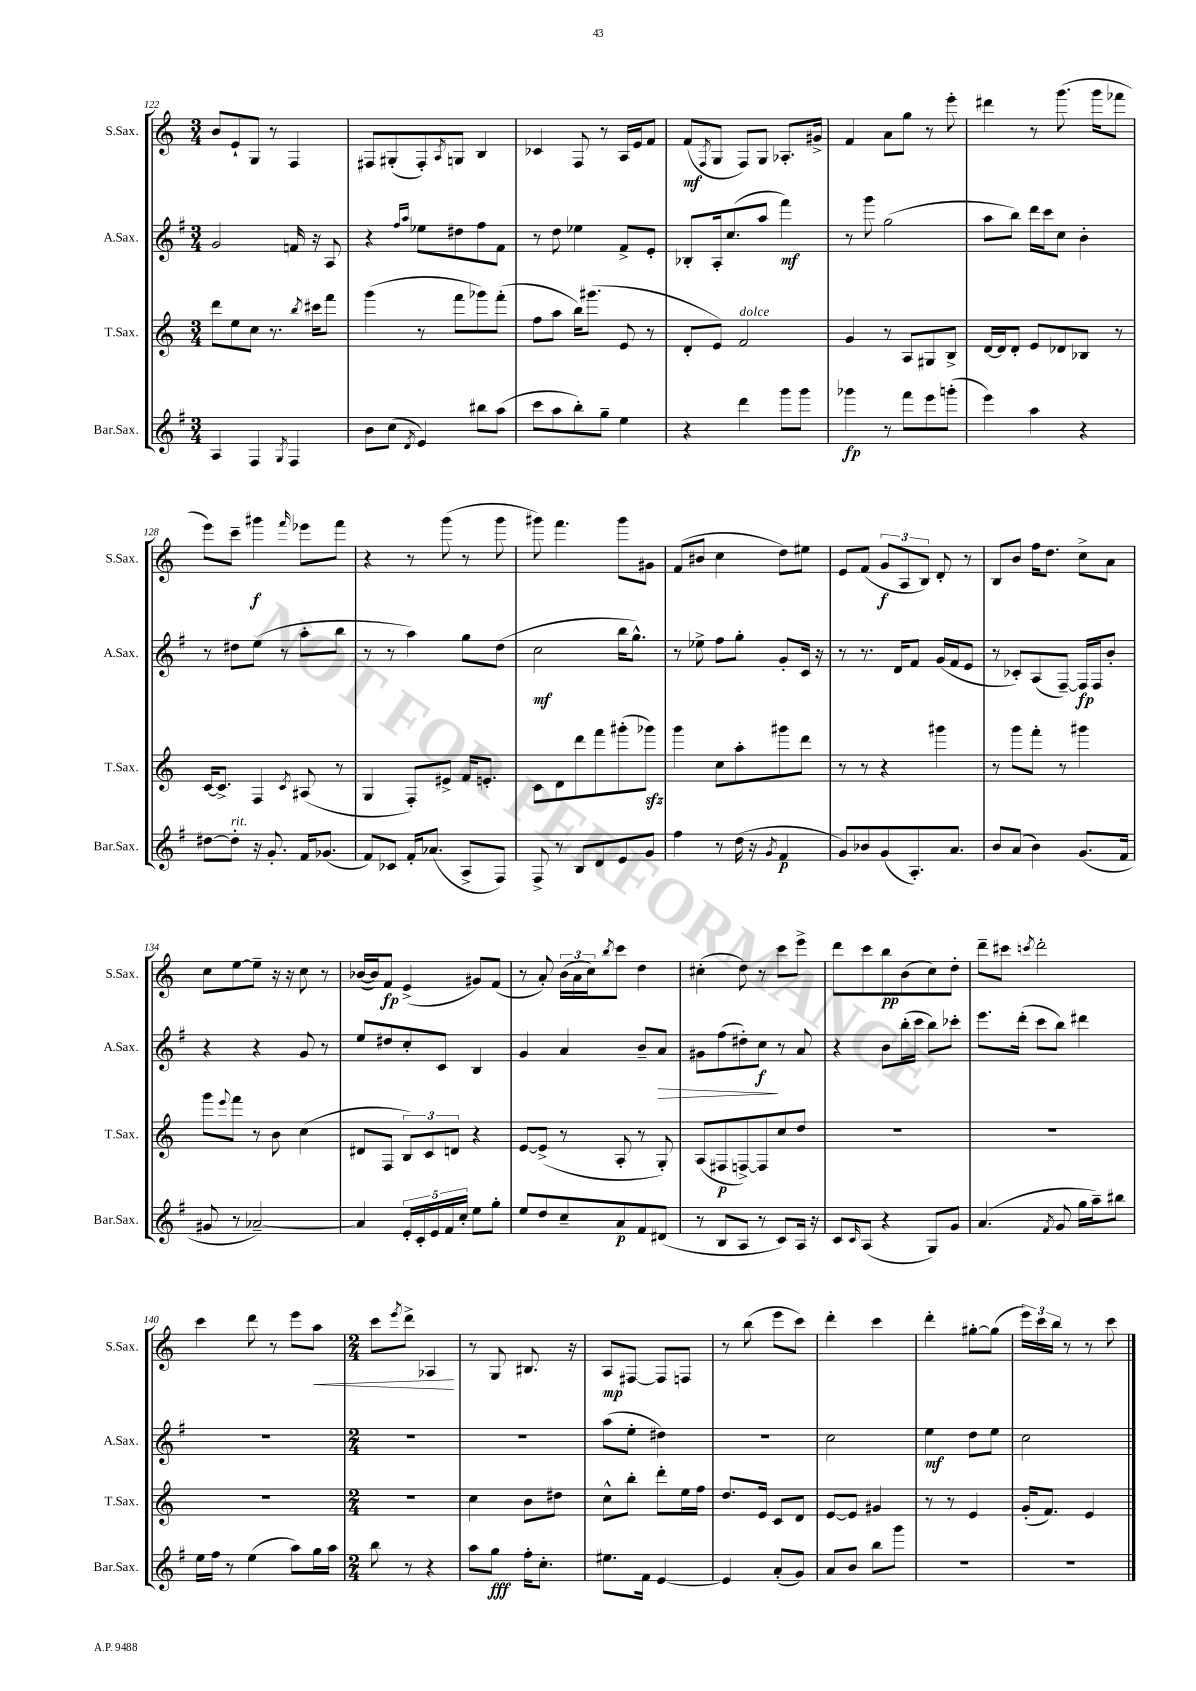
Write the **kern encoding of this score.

**kern	**dynam	**kern	**dynam	**kern	**dynam	**kern	**dynam
*part4	*part4	*part3	*part3	*part2	*part2	*part1	*part1
*staff4	*staff4	*staff3	*staff3	*staff2	*staff2	*staff1	*staff1
*I"Bar.Sax.	*	*I"T.Sax.	*	*I"A.Sax.	*	*I"S.Sax.	*
*I'Bar.Sax.	*	*I'T.Sax.	*	*I'A.Sax.	*	*I'S.Sax.	*
*clefG2	*	*clefG2	*	*clefG2	*	*clefG2	*
*k[f#]	*	*k[]	*	*k[f#]	*	*k[]	*
*M3/4	*	*M3/4	*	*M3/4	*	*M3/4	*
=122	=122	=122	=122	=122	=122	=122	=122
4A/	.	8ddd\L	.	2g/	.	8b/L	.
.	.	8ee\	.	.	.	8e`/	.
4F#/	.	8cc\J	.	.	.	8G/J	.
.	.	8.r	.	.	.	8r	.
8qG/	.	.	.	.	.	.	.
4F#/	.	.	.	16fn/	.	4F/	.
.	.	8qbb/	.	.	.	.	.
.	.	16ccc#X\KL	.	16r	.	.	.
.	.	8fff\J	.	8A/	.	.	.
=123	=123	=123	=123	=123	=123	=123	=123
8b\L	.	(4ggg\	.	4r	.	8F#X/L	.
(8cc\J	.	.	.	.	.	(8G#X'/	.
.	.	.	.	16qqff#/LL	.	.	.
8qd/	.	.	.	16qqaa/JJ	.	.	.
4e/)	.	8r	.	8ee-X\L	.	8F#'/)	.
.	.	.	.	.	.	8qA/	.
.	.	8fff\L	.	8dd#X\	.	8Gn/J	.
8bb#X\L	.	8ggg-X\)	.	8ff#\	.	4B/	.
(8aa\J	.	(8fff'\J	.	8f#\J	.	.	.
=124	=124	=124	=124	=124	=124	=124	=124
8ccc\L	.	8ff\L	.	8r	.	4c-X/	.
8aa\	.	8aa\J	.	8dd\	.	.	.
8bb'\)	.	16bb\KL)	.	4ee-X\	.	8F/	.
.	.	(8.ggg#X\J	.	.	.	.	.
8gg~\J	.	.	.	.	.	8r	.
4ee\	.	8e/	.	8f#^/L	.	16A/LL	.
.	.	.	.	.	.	16e/J	.
.	.	8r	.	8e'/J	.	8f/J	.
=125	=125	=125	=125	=125	=125	=125	=125
4r	.	8d'/L	.	8B-X'/L	.	(8f/L	mf
.	.	.	.	.	.	8qF/	.
.	.	8e/J)	.	16A'/k	.	8G/J	.
.	.	.	.	(8.cc/	.	.	.
!	!	!LO:TX:a:i:t=dolce	!	!	!	!	!
4ddd\	.	2f/	.	.	.	8F/L)	.
.	.	.	.	8aa/J	.	8G/J	.
8ggg\L	.	.	.	4fff#\)	mf	8.A-X'/L	.
8ggg\J	.	.	.	.	.	.	.
.	.	.	.	.	.	16g#X^/Jk	.
=126	=126	=126	=126	=126	=126	=126	=126
4ggg-X\	fp	4g/	.	8r	.	4f/	.
.	.	.	.	8ggg\	.	.	.
8r	.	8r	.	(2gg\	.	8a\L	.
8fff#\L	.	8A/L	.	.	.	8gg\J	.
8eee\	.	8G#X/	.	.	.	8r	.
(8gggn'\J	.	8B^/J	.	.	.	8eee'\	.
=127	=127	=127	=127	=127	=127	=127	=127
4eee\)	.	[16d/LL	.	8aa\L	.	4ddd#X\	.
.	.	16d/J]	.	.	.	.	.
.	.	8d'/J	.	8bb\J)	.	.	.
4aa\	.	8e/L	.	16ddd\LL	.	8r	.
.	.	.	.	16ccc\J	.	.	.
.	.	8d-X/	.	8cc\J	.	(8.ggg\	.
4r	.	8B-X/J	.	4b'\	.	.	.
.	.	.	.	.	.	16ggg\KL	.
.	.	8r	.	.	.	8fff-X\J	.
!!LO:LB:g=z
=128	=128	=128	=128	=128	=128	=128	=128
[8dd#X\L	.	[16c/KL	.	8r	.	8eee\L)	.
.	.	8.c^/J]	.	.	.	.	.
!LO:TX:a:i:t=rit.	!	!	!	!	!	!	!
8dd#'\J]	.	.	.	8dd#X\L	.	8ccc~\J	.
16r	.	4F/	.	(8ee\J	.	4ggg#X\	f
8.g'/	.	.	.	.	.	.	.
.	.	.	.	8r	.	.	.
.	.	8qc/	.	.	.	16qqfff/	.
16f#/KL	.	(8A#X/	.	8aa'\L	.	8eee-X\L	.
(8.g-X/J	.	.	.	.	.	.	.
.	.	8r	.	8bb\J	.	8fff\J	.
=129	=129	=129	=129	=129	=129	=129	=129
8f#/L)	.	4G/	.	8r	.	4r	.
8c-X/J	.	.	.	8r	.	.	.
16f#'/KL	.	8F'/L)	.	4aa\)	.	8r	.
(8.a-X/J	.	.	.	.	.	.	.
.	.	8e#X^/J	.	.	.	(8ggg\	.
8A^/L	.	16f/KL	.	8gg\L	.	8r	.
.	.	8.en'/J	.	.	.	.	.
8F#/J)	.	.	.	(8dd\J	.	8ggg\	.
=130	=130	=130	=130	=130	=130	=130	=130
8F#^/	.	8c\L	.	2cc\	mf	8ggg#X\)	.
8r	.	8d\	.	.	.	4.fff\	.
8B/L	.	8ddd\	.	.	.	.	.
8d/	.	8fff\	.	.	.	.	.
8e/	.	(8ggg#X'\	.	16bb\KL	.	8ggg#\L	.
.	.	.	.	8.gg^^\J)	.	.	.
8g/J	.	8ggg-Xzz\J)	.	.	.	8g#X\J	.
=131	=131	=131	=131	=131	=131	=131	=131
4ff#\	.	4ggg\	.	8r	.	(8f/L	.
.	.	.	.	8ee-X^\	.	8b#X/J	.
8r	.	8cc\L	.	8ff#\L	.	4cc\	.
(16dd\	.	8aa'\	.	8gg'\J	.	.	.
16r	.	.	.	.	.	.	.
8qg/	.	.	.	.	.	.	.
4f#/	p	8ggg#X\	.	8g'/L	.	8dd\L)	.
.	.	8ddd\J	.	16c/Jk	.	8ee#X\J	.
.	.	.	.	16r	.	.	.
=132	=132	=132	=132	=132	=132	=132	=132
8g/L)	.	8r	.	8r	.	8e/L	.
8b-X/	.	8r	.	8.r	.	(8f/J	.
(8g/	.	4r	.	.	.	12g/L	f
.	.	.	.	16d/KL	.	.	.
.	.	.	.	.	.	12A/	.
8.A'/)	.	.	.	8f#/J	.	.	.
.	.	.	.	.	.	12B/J)	.
.	.	4ggg#X\	.	(16g/LL	.	8d'/	.
8.a/J	.	.	.	16f#/J	.	.	.
.	.	.	.	8e/J	.	8r	.
=133	=133	=133	=133	=133	=133	=133	=133
8b/L	.	8r	.	8r	.	8B/L	.
(8a/J	.	8ggg\L	.	8c-X'/L)	.	8b/J	.
4b\)	.	8fff'\J	.	(8A/	.	16ff\KL	.
.	.	.	.	.	.	8.dd\J	.
.	.	8r	.	[8F#~/J)	.	.	.
(8.g/L	.	4ggg#X\	.	16F#/LL]	fp	8cc^\L	.
.	.	.	.	16F#/J	.	.	.
.	.	.	.	8b'/J	.	8a\J	.
16f#/Jk	.	.	.	.	.	.	.
!!LO:LB:g=z
=134	=134	=134	=134	=134	=134	=134	=134
8g#X/	.	8ggg\L	.	4r	.	8cc\L	.
.	.	8qqeee/	.	.	.	.	.
8r	.	8fff\J	.	.	.	[8ee\	.
[2a-X~/)	.	8r	.	4r	.	8ee~\J]	.
.	.	8b\	.	.	.	16r	.
.	.	.	.	.	.	16r	.
.	.	(4cc\	.	8g/	.	8cc\	.
.	.	.	.	8r	.	8r	.
=135	=135	=135	=135	=135	=135	=135	=135
4a-/]	.	8d#X/L	.	8ee/L	.	([16b-X/LL	.
.	.	.	.	.	.	16b-/J])	.
.	.	8F/J	.	8dd#X/	.	8f/J	fp
20e'/LL	.	12B/L)	.	8cc'/	.	(4e^/	.
20c'/	.	.	.	.	.	.	.
.	.	12c/	.	.	.	.	.
20e/	.	.	.	.	.	.	.
.	.	.	.	8c/J	.	.	.
20f#/	.	.	.	.	.	.	.
.	.	12dn/J	.	.	.	.	.
20cc'/JJ	.	.	.	.	.	.	.
8ee\L	.	4r	.	4B/	.	8g#X/L)	.
8gg'\J	.	.	.	.	.	(8f/J	.
=136	=136	=136	=136	=136	=136	=136	=136
8ee/L	.	[8e/L	.	4g/	.	8r	.
8dd/	.	(8e^/J]	.	.	.	8a'/)	.
8cc~/	.	8r	.	4a/	.	(24b\LL	.
.	.	.	.	.	.	24a\	.
.	.	.	.	.	.	24cc\J)	.
.	.	.	.	.	.	8qbb/	.
8a/	p	8A'/	.	.	.	8ccc\J	.
8f#/	.	8r	.	8b~/L	.	4dd\	.
!	!	!	!	!	!LO:HP:b	!	!
(8d#X/J	.	8G'/)	.	8a/J	>	.	.
=137	=137	=137	=137	=137	=137	=137	=137
8r	.	(8A/L	.	8g#X\L	.	(4cc#X'\	.
8B/L	.	8F#X/	p	(8ff#\	.	.	.
8A/J	.	[8Fn^/)	.	8dd#X'\)	.	8dd\)	.
8r	.	8F/]	.	8cc\J	f	8r	.
8c/L)	.	8cc/	.	8r	]	8ccc\L	.
16A/Jk	.	8dd/J	.	8a/	.	8eee^\J	.
16r	.	.	.	.	.	.	.
=138	=138	=138	=138	=138	=138	=138	=138
8c/L	.	2.r	.	4r	.	8ddd\L	.
16qqc/	.	.	.	.	.	.	.
(8A/J	.	.	.	.	.	8ccc\	.
4r	.	.	.	8b\L	.	8bb\	pp
.	.	.	.	(16bb'\L	.	(8b\	.
.	.	.	.	16ccc\JJ	.	.	.
8G/L)	.	.	.	8bb\L)	.	8cc\)	.
8g/J	.	.	.	8ccc-X'\J	.	8dd'\J	.
=139	=139	=139	=139	=139	=139	=139	=139
(4.a/	.	2.r	.	8.eee\L	.	8ddd~\L	.
.	.	.	.	.	.	8ccc#X\J	.
.	.	.	.	(16ddd'\Jk	.	.	.
.	.	.	.	.	.	8qcccn/	.
.	.	.	.	8ccc\L	.	2ddd'\	.
8qf#/	.	.	.	.	.	.	.
8g/	.	.	.	8bb\J)	.	.	.
16gg\LL	.	.	.	4ddd#X\	.	.	.
16aa~\J)	.	.	.	.	.	.	.
8bb#X\J	.	.	.	.	.	.	.
!!LO:LB:g=z
=140	=140	=140	=140	=140	=140	=140	=140
16ee\LL	.	2.r	.	2.r	.	4ccc\	.
16ff#\JJ	.	.	.	.	.	.	.
8r	.	.	.	.	.	.	.
(4ee\	.	.	.	.	.	8ddd\	.
.	.	.	.	.	.	8r	.
8aa\L)	.	.	.	.	.	8eee\L	.
!	!	!	!	!	!	!	!LO:HP:b
16gg\L	.	.	.	.	.	8aa\J	<
16aa\JJ	.	.	.	.	.	.	.
=141	=141	=141	=141	=141	=141	=141	=141
*M2/4	*	*M2/4	*	*M2/4	*	*M2/4	*
8bb\	.	2r	.	2r	.	8ccc\L	.
.	.	.	.	.	.	8qeee/	.
8r	.	.	.	.	.	8ddd^\J	.
4r	.	.	.	.	.	4A-X/	.
.	.	.	.	.	.	.	[
=142	=142	=142	=142	=142	=142	=142	=142
8aa\L	.	4cc\	.	2r	.	8r	.
8gg\J	fff	.	.	.	.	8G/	.
16ff#'\KL	.	8b\L	.	.	.	8.B#X/	.
8.cc'\J	.	.	.	.	.	.	.
.	.	8dd#X\J	.	.	.	.	.
.	.	.	.	.	.	16r	.
=143	=143	=143	=143	=143	=143	=143	=143
8.ee#X\L	.	8cc^^\L	.	(8aa\L	.	8A/L	mp
.	.	8bb'\J	.	8ee'\J	.	[8F#X/J	.
16f#\Jk	.	.	.	.	.	.	.
[4e/	.	8ddd'\L	.	4dd#X\)	.	8F#/L]	.
.	.	16ee\L	.	.	.	8Fn/J	.
.	.	16ff\JJ	.	.	.	.	.
=144	=144	=144	=144	=144	=144	=144	=144
4e/]	.	8.dd/L	.	2r	.	8r	.
.	.	.	.	.	.	(8bb\	.
.	.	16e/Jk	.	.	.	.	.
(8a'/L	.	8c/L	.	.	.	8eee\L	.
8g/J)	.	8d/J	.	.	.	8ccc\J)	.
=145	=145	=145	=145	=145	=145	=145	=145
8a/L	.	[8e/L	.	2cc\	.	4ddd'\	.
8b/J	.	8e/J]	.	.	.	.	.
8bb\L	.	4g#X/	.	.	.	4ccc\	.
8ggg\J	.	.	.	.	.	.	.
=146	=146	=146	=146	=146	=146	=146	=146
2r	.	8r	.	4ee\	mf	4ddd'\	.
.	.	8r	.	.	.	.	.
.	.	4e/	.	8dd\L	.	[8gg#X'\L	.
.	.	.	.	8ee\J	.	(8gg#\J]	.
=147	=147	=147	=147	=147	=147	=147	=147
2r	.	(16g'/KL	.	2cc\	.	24eee\LL)	.
.	.	.	.	.	.	24ccc\	.
.	.	8.f/J)	.	.	.	.	.
.	.	.	.	.	.	24bb\JJ	.
.	.	.	.	.	.	8r	.
.	.	4e/	.	.	.	8r	.
.	.	.	.	.	.	8ccc\	.
==	==	==	==	==	==	==	==
*-	*-	*-	*-	*-	*-	*-	*-
